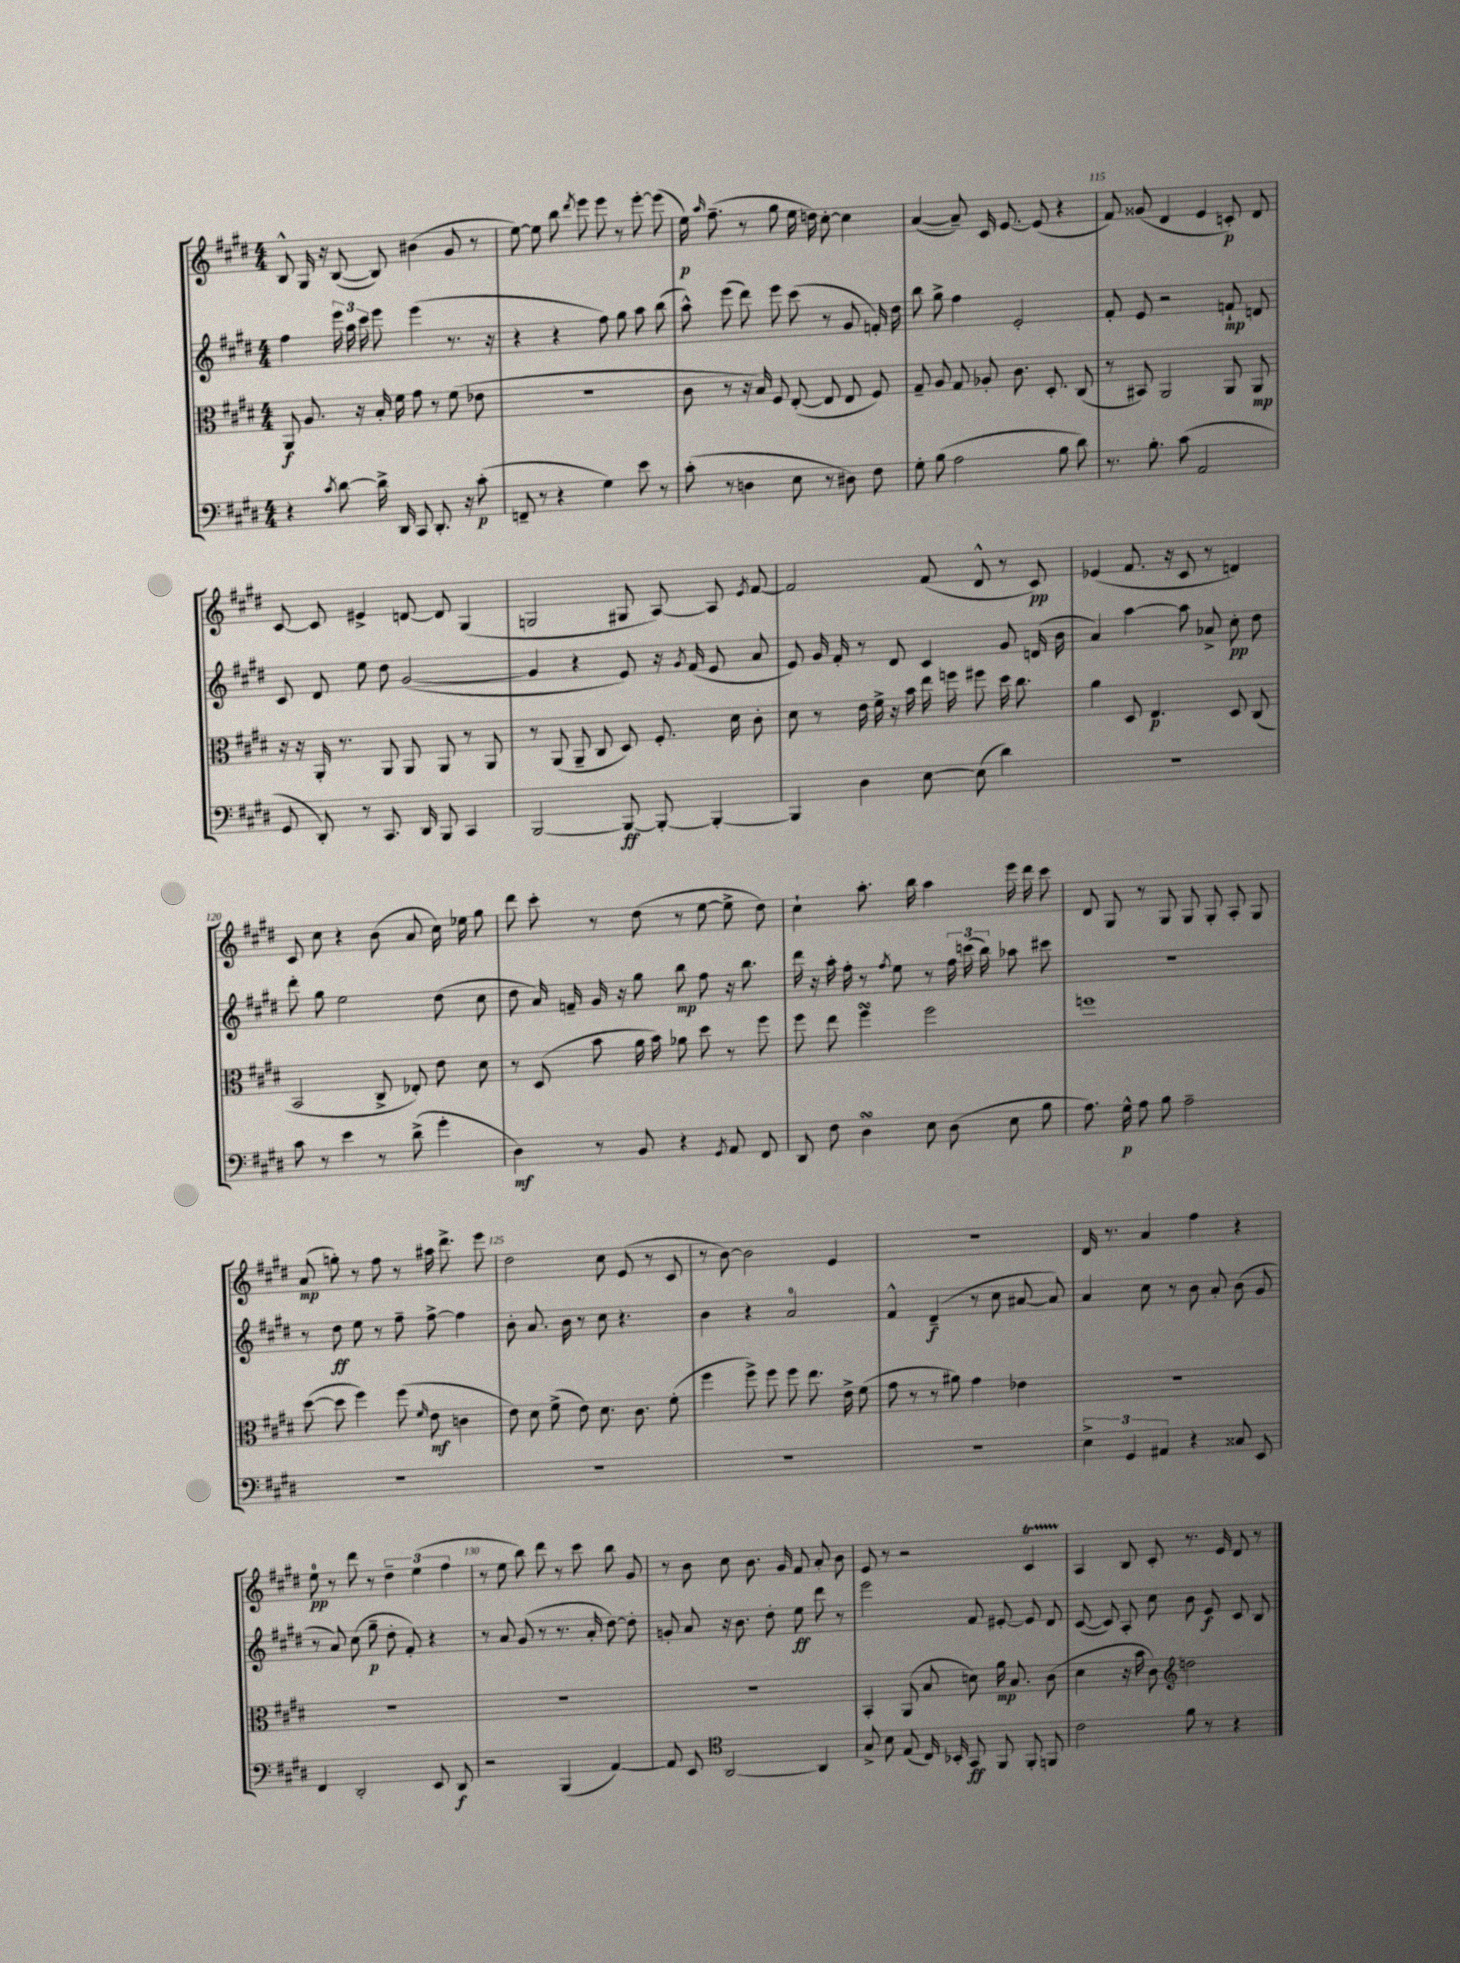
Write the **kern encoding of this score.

**kern	**dynam	**kern	**dynam	**kern	**dynam	**kern	**dynam
*part4	*part4	*part3	*part3	*part2	*part2	*part1	*part1
*staff4	*staff4	*staff3	*staff3	*staff2	*staff2	*staff1	*staff1
*clefF4	*	*clefC3	*	*clefG2	*	*clefG2	*
*k[f#c#g#d#]	*	*k[f#c#g#d#]	*	*k[f#c#g#d#]	*	*k[f#c#g#d#]	*
*M4/4	*	*M4/4	*	*M4/4	*	*M4/4	*
=111	=111	=111	=111	=111	=111	=111	=111
4r	.	8AA/	f	4ff#\	.	8B^^/	.
.	.	8.A/	.	.	.	16G#/	.
.	.	.	.	.	.	16r	.
8qc#/	.	.	.	.	.	.	.
[8d#\	.	.	.	24eee\	.	([8B/	.
.	.	.	.	24aa\	.	.	.
.	.	16r	.	.	.	.	.
.	.	.	.	24ccc#\	.	.	.
16d#^\]	.	16B'/	.	8eee\	.	8B/])	.
16DD#/	.	16f#\	.	.	.	.	.
8CC#/	.	8g#\	.	(4eee\	.	(4b#X\	.
8.DD#'/	.	8r	.	.	.	.	.
.	.	(8f#\	.	8.r	.	8g#/	.
16r	.	.	.	.	.	.	.
(8c#'\	p	8e-X\	.	.	.	8r	.
.	.	.	.	16r	.	.	.
=112	=112	=112	=112	=112	=112	=112	=112
8FFn~/	.	1r	.	4r	.	[8ee\)	.
8r	.	.	.	.	.	8ee\]	.
4r	.	.	.	4r	.	8bb\	.
.	.	.	.	.	.	8qddd#/	.
.	.	.	.	.	.	8eee\	.
4G#\)	.	.	.	8ff#\)	.	8eee\	.
.	.	.	.	8gg#\	.	8r	.
8e\	.	.	.	8aa\	.	[8eee'\	.
8r	.	.	.	(8bb\	.	(8eee\]	.
=113	=113	=113	=113	=113	=113	=113	=113
(8c#'\	.	8c#\	.	8aa^^\)	.	16ee\)	p
.	.	.	.	.	.	16qqaa/	.
.	.	.	.	.	.	(8.ff#~\	.
8r	.	8r	.	(8eee\	.	.	.
4Dn\	.	16r	.	8ddd#\)	.	8r	.
.	.	16B/)	.	.	.	.	.
.	.	8F#/	.	8eee\	.	8gg#\	.
8E\	.	([8E'/	.	(8ccc#\	.	16ee\	.
.	.	.	.	.	.	16ddn\)	.
8r	.	8E/]	.	8r	.	[8cc#'\	.
8D#X\)	.	8E/	.	8g#/	.	4cc#\]	.
8F#\	.	8F#/)	.	16fn'/)	.	.	.
.	.	.	.	16dd#\	.	.	.
=114	=114	=114	=114	=114	=114	=114	=114
8G#'\	.	8G#~/	.	8bb\	.	([4a/	.
(8B\	.	8A/	.	8gg#^\	.	.	.
2A\	.	8G#/	.	4ff#\	.	8a~/])	.
.	.	8A-X'/	.	.	.	16c#/	.
.	.	.	.	.	.	[8.e/	.
.	.	8.c#\	.	2e'/	.	.	.
.	.	.	.	.	.	(8e/]	.
.	.	8.D#'/	.	.	.	.	.
8B\	.	.	.	.	.	4r	.
8d#\)	.	(8C#/	.	.	.	.	.
=115	=115	=115	=115	=115	=115	=115	=115
8.r	.	8r	.	8f#'/	.	8f#/)	.
.	.	8BB#X/)	.	8e/	.	(8g##X/	.
8.B'\	.	.	.	.	.	.	.
.	.	2AA/	.	2r	.	4d#/	.
(8c#\	.	.	.	.	.	.	.
2AA/	.	.	.	.	.	4e/	.
.	.	8AA/	.	8fn`/	mp	8cn'/)	p
.	.	8AA/	mp	8dn/	.	8d#/	.
!!LO:LB:g=z
=116	=116	=116	=116	=116	=116	=116	=116
8GG#/	.	16r	.	8c#/	.	[8c#/	.
.	.	16r	.	.	.	.	.
8DD#'/)	.	16AA'/	.	8d#/	.	8c#/]	.
.	.	8.r	.	.	.	.	.
8r	.	.	.	8ee\	.	4e#X^/	.
8.CC#/	.	8AA/	.	8dd#\	.	.	.
.	.	8AA/	.	([2g#/	.	[8dn/	.
16DD#/	.	.	.	.	.	.	.
8BBB/	.	8AA/	.	.	.	8d/]	.
4CC#/	.	8r	.	.	.	(4G#/	.
.	.	8AA/	.	.	.	.	.
=117	=117	=117	=117	=117	=117	=117	=117
[2BBB/	.	8r	.	4g#/]	.	2Gn/	.
.	.	(8AA/	.	.	.	.	.
.	.	8AA~/	.	4r	.	.	.
.	.	8C#/	.	.	.	.	.
8BBB/_	ff	8D#/)	.	8e/)	.	8G#X/	.
8BBB'/_	.	8.F#'/	.	16r	.	[8A/)	.
.	.	.	.	8qg#/	.	.	.
.	.	.	.	(16f#/	.	.	.
4BBB'/_	.	.	.	8e/	.	8A/]	.
.	.	16d#\	.	.	.	.	.
.	.	.	.	.	.	8qe/	.
.	.	8c#'\	.	8a/	.	[8f#/	.
=118	=118	=118	=118	=118	=118	=118	=118
4BBB/]	.	8d#\	.	8e/)	.	2f#/]	.
.	.	8r	.	16g#/	.	.	.
.	.	.	.	16f#'/	.	.	.
4D#\	.	16e\	.	8r	.	.	.
.	.	16f#^\	.	.	.	.	.
.	.	16r	.	8d#/	.	.	.
.	.	16b\	.	.	.	.	.
[8E\	.	16ee\	.	4c#/	.	(8f#/	.
.	.	16ffn\	.	.	.	.	.
(8E\]	.	8ff#X\	.	.	.	8d#^^/	.
4d#\)	.	16dd#\	.	8g#/	.	8r	.
.	.	8.cc#\	.	.	.	.	.
.	.	.	.	(16dn/	.	8c#/)	pp
.	.	.	.	16b\	.	.	.
=119	=119	=119	=119	=119	=119	=119	=119
1r	.	4a\	.	4a/)	.	(4e-X/	.
.	.	8D#/	.	[4aa\	.	8.f#/	.
.	.	4.E/	p	.	.	.	.
.	.	.	.	.	.	16r	.
.	.	.	.	8aa\]	.	8c#/	.
.	.	.	.	8a-X^/	.	8r	.
.	.	8D#/	.	8cc#'\	pp	4dn/)	.
.	.	(8C#/	.	8dd#\	.	.	.
!!LO:LB:g=z
=120	=120	=120	=120	=120	=120	=120	=120
8c#\	.	2BB/	.	8ddd#'\	.	8c#/	.
8r	.	.	.	8gg#\	.	8cc#\	.
4e\	.	.	.	2ee\	.	4r	.
8r	.	8C#^/	.	.	.	(8b\	.
(8d#^\	.	8E-X'/)	.	.	.	8a/	.
4g#'\	.	8e\	.	(8dd#\	.	16cc#\)	.
.	.	.	.	.	.	16ee-X\	.
.	.	8d#\	.	8cc#\	.	8gg#\	.
=121	=121	=121	=121	=121	=121	=121	=121
4D#\)	mf	8r	.	8dd#\	.	8ddd#\	.
.	.	(8D#/	.	16a/)	.	8ccc#'\	.
.	.	.	.	16fn~/	.	.	.
8r	.	8b\	.	16g#/	.	8r	.
.	.	.	.	16r	.	.	.
8BB/	.	16a\	.	8gg#\	.	(8dd#\	.
.	.	16b\)	.	.	.	.	.
4r	.	8a-X\	.	8bb\	mp	8r	.
.	.	8dd#\	.	8ff#\	.	[8ee\	.
8qGG#/	.	.	.	.	.	.	.
8AA/	.	8r	.	16r	.	8ee^\]	.
.	.	.	.	8.bb\	.	.	.
8FF#/	.	8ff#\	.	.	.	8dd#\)	.
=122	=122	=122	=122	=122	=122	=122	=122
8DD#/	.	8ff#\	.	16ddd#\	.	4cc#`\	.
.	.	.	.	16r	.	.	.
8F#\	.	8ee\	.	16aa'\	.	.	.
.	.	.	.	16ff#'\	.	.	.
4D#sSsS\	.	4ff#sSSS\	.	8r	.	8.aa'\	.
.	.	.	.	8qff#/	.	.	.
.	.	.	.	8ee\	.	.	.
.	.	.	.	.	.	16bb\	.
8E\	.	2ff#\	.	8r	.	4aa\	.
(8D#\	.	.	.	24ff#\	.	.	.
.	.	.	.	(24cccn\	.	.	.
.	.	.	.	24bb\)	.	.	.
8E\	.	.	.	8aa-X\	.	16eee\	.
.	.	.	.	.	.	16ddd#\	.
8B\	.	.	.	8ccc#X\	.	8ccc#\	.
=123	=123	=123	=123	=123	=123	=123	=123
8.A\)	.	1ffn	.	1r	.	8d#/	.
.	.	.	.	.	.	8G#/	.
16G#^^\	p	.	.	.	.	.	.
8A\	.	.	.	.	.	8r	.
8B\	.	.	.	.	.	8G#/	.
2A~\	.	.	.	.	.	8G#/	.
.	.	.	.	.	.	8G#'/	.
.	.	.	.	.	.	8A'/	.
.	.	.	.	.	.	8G#/	.
!!LO:LB:g=z
=124	=124	=124	=124	=124	=124	=124	=124
1r	.	([8dd#\	.	8r	.	(8a/	mp
.	.	8dd#\]	.	8dd#\	ff	8ggn'\)	.
.	.	4ff#\)	.	8ee\	.	8r	.
.	.	.	.	8r	.	8ff#\	.
.	.	(8ff#\	.	8ff#~\	.	8r	.
.	.	16qqf#/	.	.	.	.	.
.	.	8e\	mf	[8ff#^\	.	16aa#X\	.
.	.	.	.	.	.	8.ddd#^\	.
.	.	4cn\	.	4ff#\]	.	.	.
.	.	.	.	.	.	8eee\	.
=125	=125	=125	=125	=125	=125	=125	=125
1r	.	8e\)	.	8b'\	.	2dd#\	.
.	.	8d#\	.	8.a/	.	.	.
.	.	(8f#^\	.	.	.	.	.
.	.	.	.	16b\	.	.	.
.	.	8e\)	.	8r	.	.	.
.	.	8.d#\	.	8cc#\	.	8cc#\	.
.	.	.	.	4.r	.	(8e/	.
.	.	8.c#\	.	.	.	.	.
.	.	.	.	.	.	8r	.
.	.	(8f#'\	.	.	.	8c#/	.
=126	=126	=126	=126	=126	=126	=126	=126
1r	.	4ff#\	.	4b\	.	8r	.
.	.	.	.	.	.	[8b\)	.
.	.	8ff#^\)	.	4r	.	2b\]	.
.	.	8ff#\	.	.	.	.	.
.	.	8ff#\	.	2a/	.	.	.
.	.	8.ee\	.	.	.	.	.
.	.	.	.	.	.	4e/	.
.	.	16e^\	.	.	.	.	.
.	.	(8f#\	.	.	.	.	.
=127	=127	=127	=127	=127	=127	=127	=127
1r	.	8g#\	.	4f#^^/	.	1r	.
.	.	8r	.	.	.	.	.
.	.	8r	.	(4d#~/	f	.	.
.	.	8a#X\)	.	.	.	.	.
.	.	4g#\	.	8r	.	.	.
.	.	.	.	8cc#\	.	.	.
.	.	4e-X\	.	[8a#X/	.	.	.
.	.	.	.	8a#/])	.	.	.
=128	=128	=128	=128	=128	=128	=128	=128
6E^\	.	1r	.	4a/	.	16d#/	.
.	.	.	.	.	.	8.r	.
6GG#/	.	.	.	.	.	.	.
.	.	.	.	8cc#\	.	4a/	.
6AA#X/	.	.	.	.	.	.	.
.	.	.	.	8r	.	.	.
4r	.	.	.	8b\	.	4ff#\	.
.	.	.	.	8a'/	.	.	.
8C##X/	.	.	.	(8b\	.	4r	.
8EE/	.	.	.	8g#/	.	.	.
!!LO:LB:g=z
=129	=129	=129	=129	=129	=129	=129	=129
4FF#/	.	1r	.	8r	.	8ee\	pp
.	.	.	.	8a/)	.	8r	.
2DD#'/	.	.	.	(8cc#\	.	8ddd#\	.
.	.	.	.	8gg#~\	p	8r	.
.	.	.	.	8dd#'\	.	6dd#~\	.
.	.	.	.	8f#'/)	.	.	.
.	.	.	.	.	.	(6ee\	.
8EE/	.	.	.	4r	.	.	.
.	.	.	.	.	.	6ff#\	.
8DD#/	f	.	.	.	.	.	.
=130	=130	=130	=130	=130	=130	=130	=130
2r	.	1r	.	8r	.	8r	.
.	.	.	.	8a/	.	8ee\	.
.	.	.	.	(8g#/	.	8bb\)	.
.	.	.	.	8r	.	8ddd#\	.
(4BBB/	.	.	.	8.r	.	8r	.
.	.	.	.	.	.	8ccc#\	.
.	.	.	.	16a'/	.	.	.
[4AA/)	.	.	.	[8dd#\)	.	8bb\	.
.	.	.	.	8dd#'\]	.	8g#/	.
=131	=131	=131	=131	=131	=131	=131	=131
8AA/]	.	1r	.	8gn'/	.	8r	.
8EE/	.	.	.	8a/	.	8b\	.
*clefC4	*	*	*	*	*	*	*
[2AA/	.	.	.	16r	.	8cc#\	.
.	.	.	.	8.b\	.	.	.
.	.	.	.	.	.	8.b\	.
.	.	.	.	8dd#'\	.	.	.
.	.	.	.	.	.	16g#/	.
.	.	.	.	8ee\	ff	8f#/	.
4AA/]	.	.	.	8ddd#\	.	8a'/	.
.	.	.	.	8r	.	8b\	.
=132	=132	=132	=132	=132	=132	=132	=132
8G#^/	.	4BB'/	.	2eee\	.	8e/	.
8B\	.	.	.	.	.	8r	.
(8E/	.	(8AA/	.	.	.	2r	.
16C#/)	.	8B/	.	.	.	.	.
16BB-X'/	.	.	.	.	.	.	.
8GG#/	ff	8dn\)	.	8f#/	.	.	.
8FF#/	.	16a\	mp	[8e#X'/	.	.	.
.	.	8.B/	.	.	.	.	.
8FF#'/	.	.	.	8e#/]	.	4c#T/	.
8FFn/	.	(8c#\	.	8d#/	.	.	.
=133	=133	=133	=133	=133	=133	=133	=133
2c#\	.	4d#\	.	([8c#/	.	4A/	.
.	.	.	.	8c#/])	.	.	.
.	.	16r	.	8A'/	.	8B/	.
.	.	16b\	.	.	.	.	.
.	.	8c#\)	.	8cc#\	.	8c#'/	.
*	*	*clefG2	*	*	*	*	*
8f#\	.	2ddn\	.	8b\	.	8.r	.
8r	.	.	.	8e/	f	.	.
.	.	.	.	.	.	16e/	.
4r	.	.	.	8c#/	.	8d#/	.
.	.	.	.	8B/	.	8r	.
==	==	==	==	==	==	==	==
*-	*-	*-	*-	*-	*-	*-	*-
